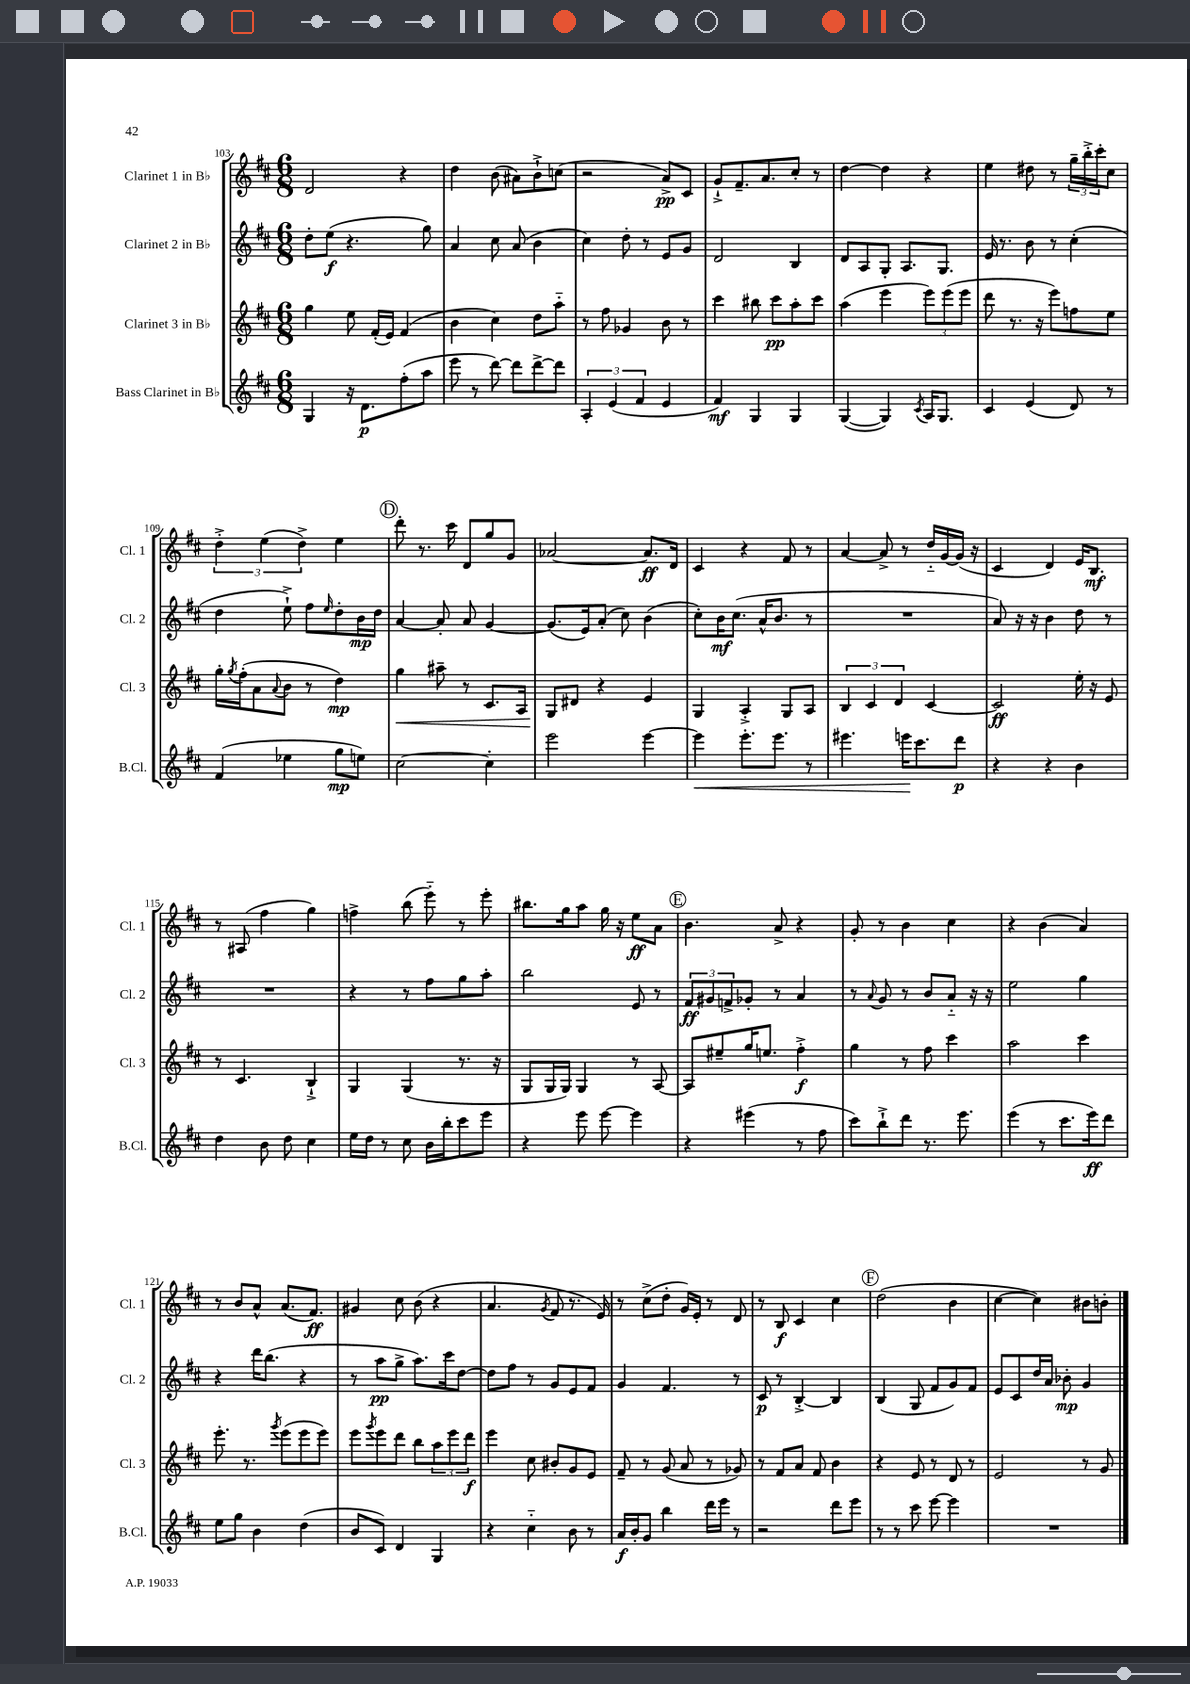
<<
\new StaffGroup <<
\new Staff = "s0" \with { instrumentName = "Clarinet 1 in Bb" shortInstrumentName = "Cl. 1" } {
    \clef treble \key d \major \numericTimeSignature \time 6/8
    d'2 r4 |
    d''4 b'8( ais'8) b'8-!-> c''8( |
    r2 a'8->\pp) cis'8 |
    g'8-!-> fis'8.-- a'8. cis''8-. r8 |
    d''4~ d''4 r4 |
    e''4 dis''8 r8 \tuplet 3/2 { g''16-- b''16-.-> cis'''16-. } cis''8 |
    \tuplet 3/2 { d''4-.-> e''4( d''4->) } e''4 |
    \mark \markup { \circle "D" } d'''8-. r8. cis'''16 d'8 g''8 g'8 |
    aes'2~ aes'8.\ff d'16 |
    cis'4 r4 fis'8 r8 |
    a'4~ a'8-> r8 d''16-_ g'16~ g'16( r16 |
    cis'4 d'4) e'16 b8.\mf |
    r8 ais8( fis''4 g''4) |
    f''4-> b''8( e'''8-_) r8 e'''8-. |
    bis''8. g''16 a''8 g''16 r16 e''8\ff a'8 |
    \mark \markup { \circle "E" } b'4. a'8-> r4 |
    g'8-. r8 b'4 cis''4 |
    r4 b'4( a'4) |
    r8 b'8 a'8-^ a'8.( fis'8.\ff) |
    gis'4 cis''8 b'8( r4 |
    a'4. \acciaccatura { g'8 } fis'8 r8. e'16) |
    r8 cis''8->( d''8-. g'16) e'16-. r8 d'8 |
    r8 b8\f cis'4 cis''4 |
    \mark \markup { \circle "F" } d''2( b'4 |
    cis''4~ cis''4) bis'8 b'8-. \bar "|." |
}
\new Staff = "s1" \with { instrumentName = "Clarinet 2 in Bb" shortInstrumentName = "Cl. 2" } {
    \clef treble \key d \major \numericTimeSignature \time 6/8
    d''8-. e''8\f( r4. g''8) |
    a'4 cis''8 a'8( b'4 |
    cis''4) d''8-. r8 e'8 g'8 |
    d'2 b4 |
    d'8 a8 g8-. a8. g8. |
    e'16 r8. b'8 r8 cis''4-.( |
    d''4 e''8-!->) fis''8 \grace { e''16 } d''8-. b'16\mp d''16 |
    \mark \markup { \circle "D" } a'4~ a'8-. a'8 g'4~ |
    g'8.( e'16) a'8-.( cis''8) b'4( |
    cis''8-.) b'16\mf cis''8.( a'16-^ b'8. r8 |
    R2. |
    a'8) r16 r16 b'4 d''8 r8 |
    R2. |
    r4 r8 fis''8 g''8 a''8-. |
    b''2 e'8 r8 |
    \mark \markup { \circle "E" } \tuplet 3/2 { fis'8\ff gis'8 f'8-> } ges'8-. r8 a'4 |
    r8 \appoggiatura { a'8 } g'8 r8 b'8 a'8-_ r16 r16 |
    e''2 g''4 |
    r4 d'''16 b''8.( r4 |
    r8 a''8\pp g''8-> a''8.) cis'''16 d''8~ |
    d''8 fis''8 r8 g'8 e'8 fis'8 |
    g'4 fis'4. r8 |
    cis'8\p r8 b4~-.-> b4 |
    \mark \markup { \circle "F" } b4( g8 fis'8 g'8) fis'8 |
    e'8 cis'8 d''16 a'16 bes'8-.\mp g'4 \bar "|." |
}
\new Staff = "s2" \with { instrumentName = "Clarinet 3 in Bb" shortInstrumentName = "Cl. 3" } {
    \clef treble \key d \major \numericTimeSignature \time 6/8
    g''4 e''8 fis'16-.( e'16) fis'4( |
    b'4 cis''4) d''8 a''8-_ |
    r8 fis''8 ges'4 b'8 r8 |
    cis'''4 bis''8 cis'''8\pp a''8-. cis'''8 |
    a''4( e'''4 \tuplet 3/2 { e'''8) e'''8( e'''8 } |
    d'''8 r8. r16 e'''8) f''8 e''8 |
    g''16-. \acciaccatura { g''8 } fis''16-.( a'8 \appoggiatura { a'8 } b'8 r8 d''4\mp) |
    \mark \markup { \circle "D" } g''4\< ais''8-- r8 cis'8. a16 |
    g8\! dis'8 r4 e'4 |
    g4 a4-.-> g8 a8 |
    \tuplet 3/2 { b4 cis'4 d'4 } cis'4~ |
    cis'2\ff e''16-. r16 e'8 |
    r8 cis'4. b4-!-> |
    g4 g4( r8. r16 |
    g8 g16 g16) g4 r8 a8~ |
    \mark \markup { \circle "E" } a8 eis''8-- g''16 e''8. fis''4-.->\f |
    g''4 r8 fis''8 cis'''4 |
    a''2 cis'''4 |
    e'''8.-. r8. \acciaccatura { g'''8 } e'''8( e'''8 e'''8) |
    e'''8 \acciaccatura { g'''8 } e'''8 d'''8 b''8 \tuplet 3/2 { a''8 e'''8 d'''8\f } |
    e'''4 cis''8 bis'8-. g'8 e'8 |
    fis'8-- r8 g'8( a'8 r8 ges'8) |
    r8 fis'8 a'8 fis'8 b'4 |
    \mark \markup { \circle "F" } r4 e'8 r8 d'8 r8 |
    e'2 r8 g'8 \bar "|." |
}
\new Staff = "s3" \with { instrumentName = "Bass Clarinet in Bb" shortInstrumentName = "B.Cl." } {
    \clef treble \key d \major \numericTimeSignature \time 6/8
    g4 r16 d'8.\p fis''8-.( a''8 |
    e'''8 r8 d'''8~) d'''8 d'''8~-> d'''8 |
    \tuplet 3/2 { a4-. e'4( fis'4 } e'4 |
    fis'4\mf) g4 g4 |
    g4~( g4) \acciaccatura { cis'8 } a16 g8. |
    cis'4 e'4( d'8) r8 |
    fis'4( ees''4 g''8\mp e''8) |
    \mark \markup { \circle "D" } cis''2~ cis''4-. |
    e'''2 e'''4~ |
    e'''4\< e'''8.-. e'''8. r8 |
    eis'''4. e'''16\! cis'''8. d'''8\p |
    r4 r4 b'4 |
    d''4 b'8 d''8 cis''4 |
    e''16 d''16 r8 cis''8 b'16 b''16-. cis'''8 e'''8 |
    r4 e'''8 e'''8~ e'''4 |
    \mark \markup { \circle "E" } r4 eis'''4( r8 fis''8 |
    cis'''8) b''8-!-> d'''8 r8. e'''8. |
    e'''4( r8 cis'''8. e'''16\ff) d'''8 |
    e''8 g''8 b'4 d''4( |
    b'8 cis'8) d'4 g4 |
    r4 cis''4-_ b'8 r8 |
    a'16\f b'16-. g'8 b''4 d'''16 e'''16 r8 |
    r2 d'''8 e'''8 |
    \mark \markup { \circle "F" } r8 r8 cis'''8 e'''8~ e'''4 |
    R2. \bar "|." |
}
>>
>>
\layout { \context { \Score currentBarNumber = #103 } }
